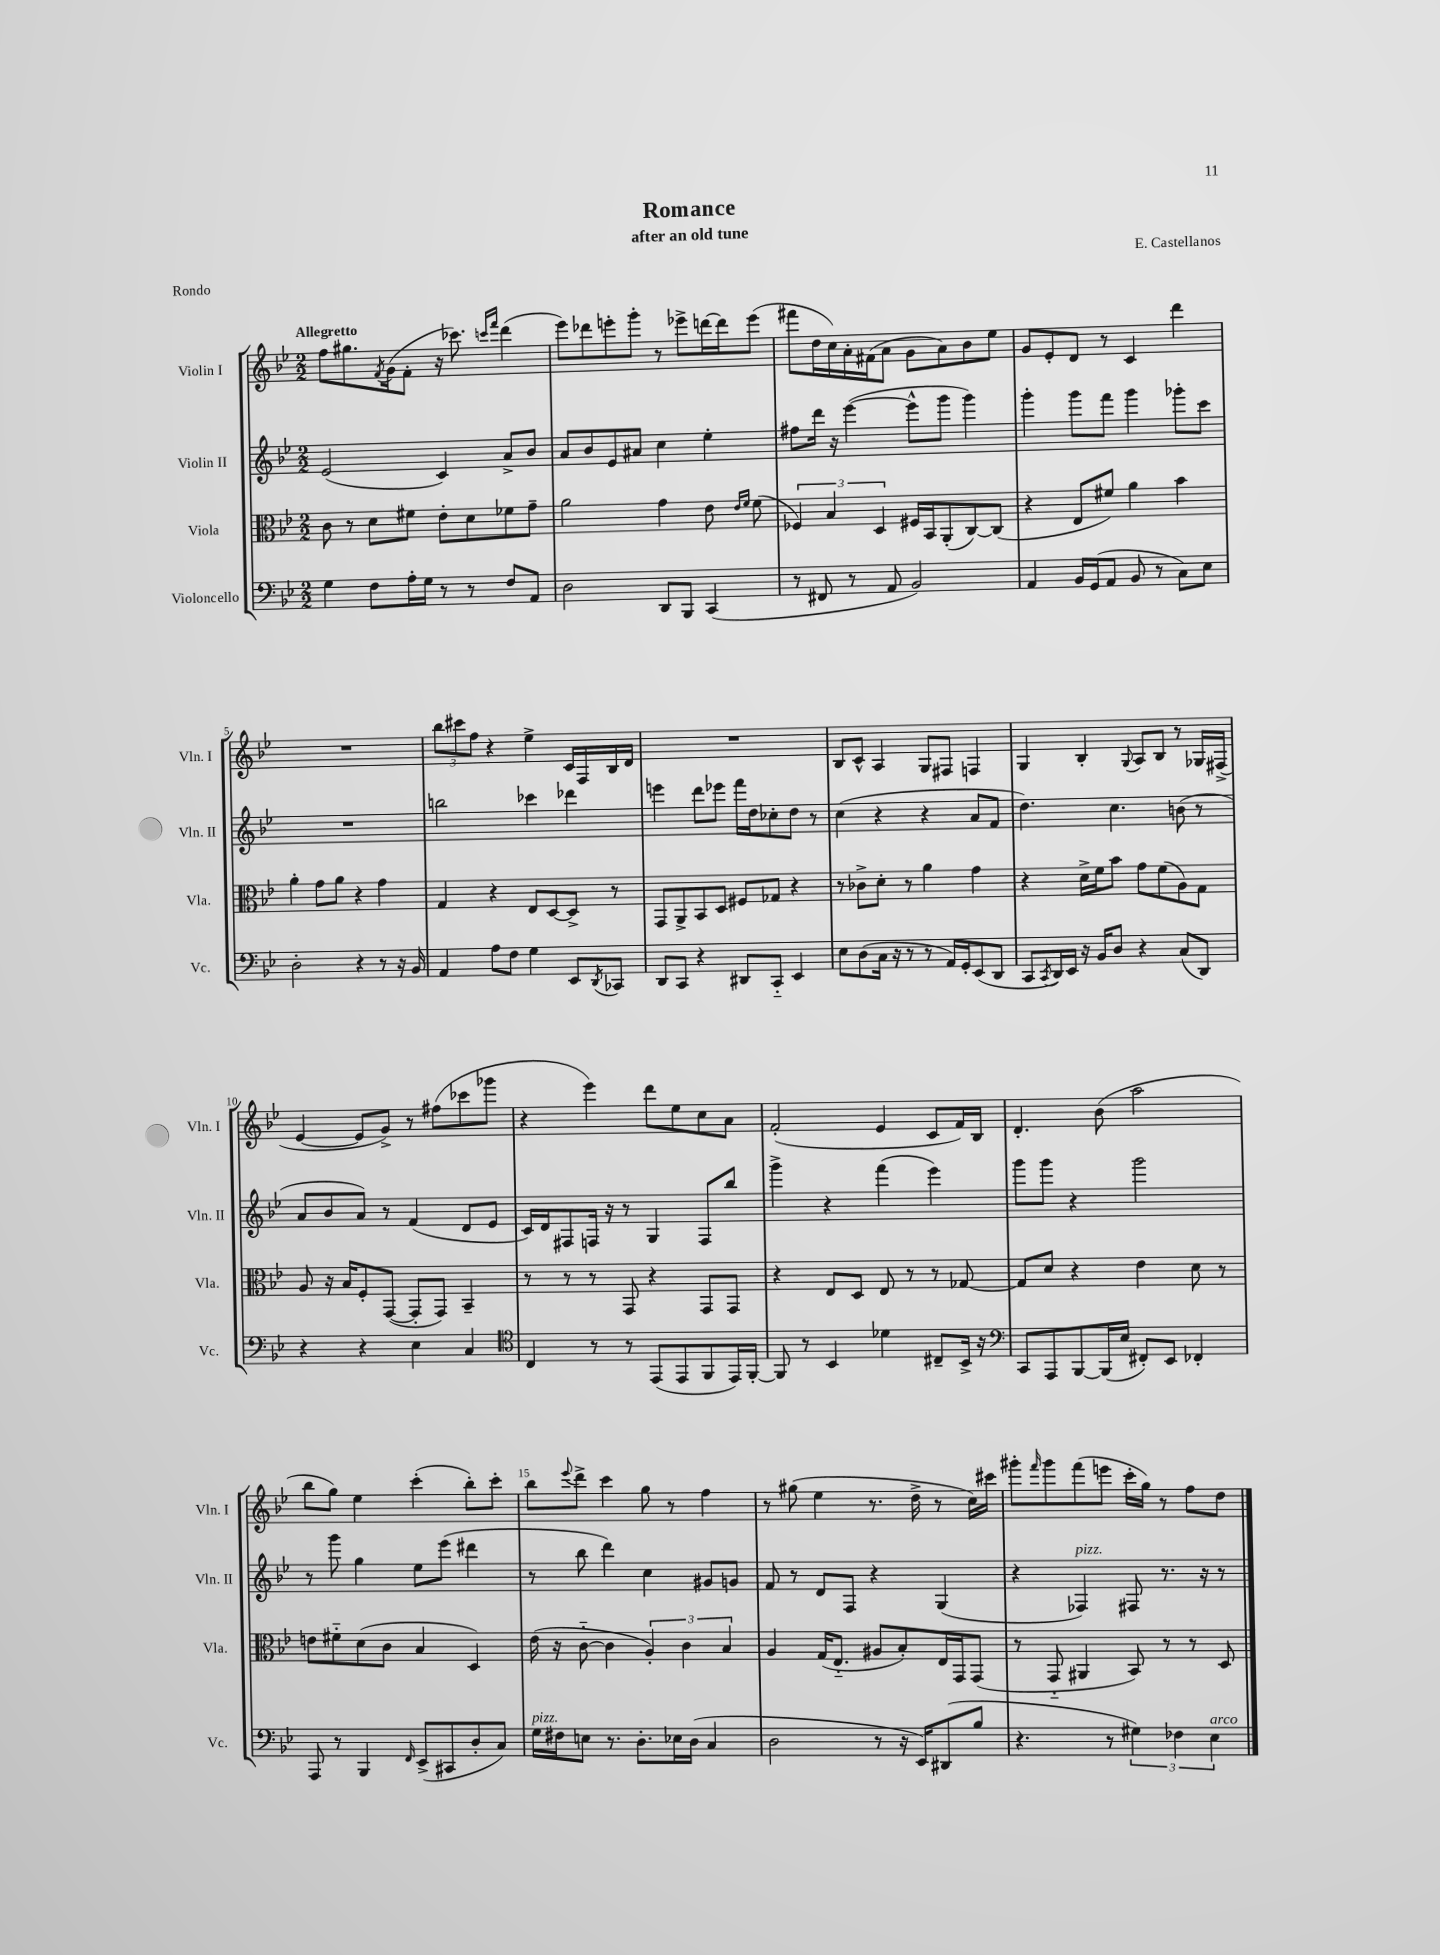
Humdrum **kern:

**kern	**kern	**kern	**kern
*staff4	*staff3	*staff2	*staff1
*clefF4	*clefC3	*clefG2	*clefG2
*k[b-e-]	*k[b-e-]	*k[b-e-]	*k[b-e-]
*M2/2	*M2/2	*M2/2	*M2/2
4G	8c	(2e-	8ff
.	8r	.	8.gg#
8F	8d	.	.
.	.	.	8qf
.	.	.	(16g
16A'	8f#	.	8f'
16G	.	.	.
8r	8e-'	4c)	16r
.	.	.	8.ccc-)
8r	8d	.	.
.	.	.	16qqccc
.	.	.	16qqfff
8F	8f-	8a^	(4ddd
8AA	8g~	8b-	.
=	=	=	=
2D	2a	8a	8eee-)
.	.	8b-	8ddd-
.	.	8e-	8eee'
.	.	8a#	8ggg'
8DD	4g	4cc	8r
8BBB-	.	.	8eee-^
(4CC	8e-	4ee-'	[16ddd
.	.	.	16ddd]
.	16qqe-	.	.
.	16qqf	.	.
.	(8f	.	(8eee-
=	=	=	=
8r	6F-)	8ff#	8fff#
8FF#	.	16ddd	16dd
.	6B-	.	.
.	.	16r	16cc)
8r	.	([4eee-	16a'
.	.	.	(16f#
.	6D	.	.
8AA	.	.	8a
2BB-)	16F#	8eee-^^]	8g
.	16BB-	.	.
.	(8AA'	8ggg	8a)
.	[8C)	4ggg)	8b-
.	(8C]	.	8ee-
=	=	=	=
4AA	4r	4ggg'	8g
.	.	.	8e-'
16BB-	8E-	8ggg	8d
(16GG	.	.	.
8AA	8f#)	8fff	8r
8BB-	4a	4ggg	4c
8r	.	.	.
8C)	4b-	8ggg-'	4ddd
8E-	.	8ccc	.
=	=	=	=
2D'	4a'	1r	1r
.	8g	.	.
.	8a	.	.
4r	4r	.	.
8r	4g	.	.
16r	.	.	.
16BB-	.	.	.
=	=	=	=
4AA	4G	2bb	12bb-
.	.	.	12ccc#
.	.	.	12ff
8A	4r	.	4r
8F	.	.	.
4G	8E-	4ccc-	4ee-^
.	[8D	.	.
8EE-	8D^]	4ddd-	16c
.	.	.	16F
8qDD	.	.	.
8CC-	8r	.	16B-
.	.	.	16d
=	=	=	=
8DD	8GG	4eee	1r
8CC	8AA^	.	.
4r	8BB-	8ddd	.
.	8D	8eee-	.
8DD#	8F#	16fff	.
.	.	16dd	.
8CC'~	8G-	8cc-'	.
4EE-	4r	8dd	.
.	.	8r	.
=	=	=	=
8E-	8r	(4cc	8B-
(8D	8c-^	.	8c^^
16C	8d'	4r	4A
16r	.	.	.
8r	8r	.	.
8r	4a	4r	8G
16AA)	.	.	8F#
16GG'	.	.	.
(8EE-	4g	8a	4F
8DD	.	8f	.
=	=	=	=
8CC	4r	4.dd)	4G
8qCC	.	.	.
16DD)	.	.	.
16EE-	.	.	.
16r	16d^	.	4B-'
16BB-	16f	.	.
8D	8b-	4.cc	.
.	.	.	8qqG
4r	8g	.	8A
.	(8f	.	8B-
(8C	8A)	(8b	8r
8DD)	8G	8r	16G-
.	.	.	(16F#^
=	=	=	=
4r	8A	8a	[4e-
.	16r	8b-	.
.	16B-	.	.
4r	8F'	8a)	8e-]
.	([8GG	8r	8g^)
4E-	8GG']	(4f	8r
.	8GG)	.	(8ff#
4C	4BB-~	8d	8ccc-
.	.	8e-	8ggg-
=	=	=	=
*clefC4	*	*	*
4C	8r	16c)	4r
.	.	16d	.
.	8r	8F#	.
8r	8r	16F	4eee-)
.	.	16r	.
8r	8GG	8r	.
(8EE-	4r	4G	8ddd
8EE-	.	.	8ee-
8FF	8GG	8F	8cc
16EE-)	8GG	8bb-	8a
[16FF'	.	.	.
=	=	=	=
8FF]	4r	4ggg^	(2f'
8r	.	.	.
4BB-	8E-	4r	.
.	8D	.	.
4d-	8E-	(4fff	4e-
.	8r	.	.
8C#~	8r	4eee-)	8c
16BB-^	[8G-	.	16f)
16r	.	.	16B-
=	=	=	=
*clefF4	*	*	*
8CC	8G-]	8ggg	4.d'
8AAA	8d	8ggg	.
[8BBB-	4r	4r	.
(16BBB-]	.	.	(8b-
16E-	.	.	.
8FF#')	4e-	2ggg	2aa
8EE-	.	.	.
4FF-'	8d	.	.
.	8r	.	.
=	=	=	=
8AAA	8e	8r	8bb-
8r	8f#'~	8ggg	8gg)
4BBB-	(8d	4gg	4ee-
.	8c	.	.
16qqFF	.	.	.
(8EE-^	4B-	8ee-	(4ccc'
8CC#	.	(8eee-	.
8D'	4D)	4ddd#	8bb-')
8C)	.	.	8ccc'
=	=	=	=
16G	(16e-	8r	8bb-
16F#	16r	.	.
.	.	.	8qqeee-
8E	[8c'~	8bb-	8ddd^
8.r	4c]	4ddd)	4ccc
8.D'	.	.	.
.	6A')	4cc	8gg
16E-	.	.	8r
.	6c	.	.
(16D	.	.	.
4C	.	8g#	4ff
.	6B-	.	.
.	.	8g	.
=	=	=	=
2D	4A	8f	8r
.	.	8r	(8gg#
.	(16G	8d	4ee-
.	8.E-'~	.	.
.	.	8F	.
8r	8A#	4r	8.r
16r	8B-')	.	.
16EE-)	.	.	16dd^
(8DD#	16E-	(4G	8r
.	16GG	.	.
8B-	(8GG	.	16cc)
.	.	.	16ccc#
=	=	=	=
4.r	8r	4r	8ggg#'
.	.	.	16qqfff
.	8GG'~	.	8ggg#
.	4AA#	4F-)	(8fff
8r	.	.	8eee
6G#)	8BB-)	8F#	16ccc'
.	.	.	16gg)
.	8r	8.r	8r
6F-	.	.	.
.	8r	.	8ff
.	.	16r	.
6E-	.	.	.
.	8D	8r	8dd
==	==	==	==
*-	*-	*-	*-
